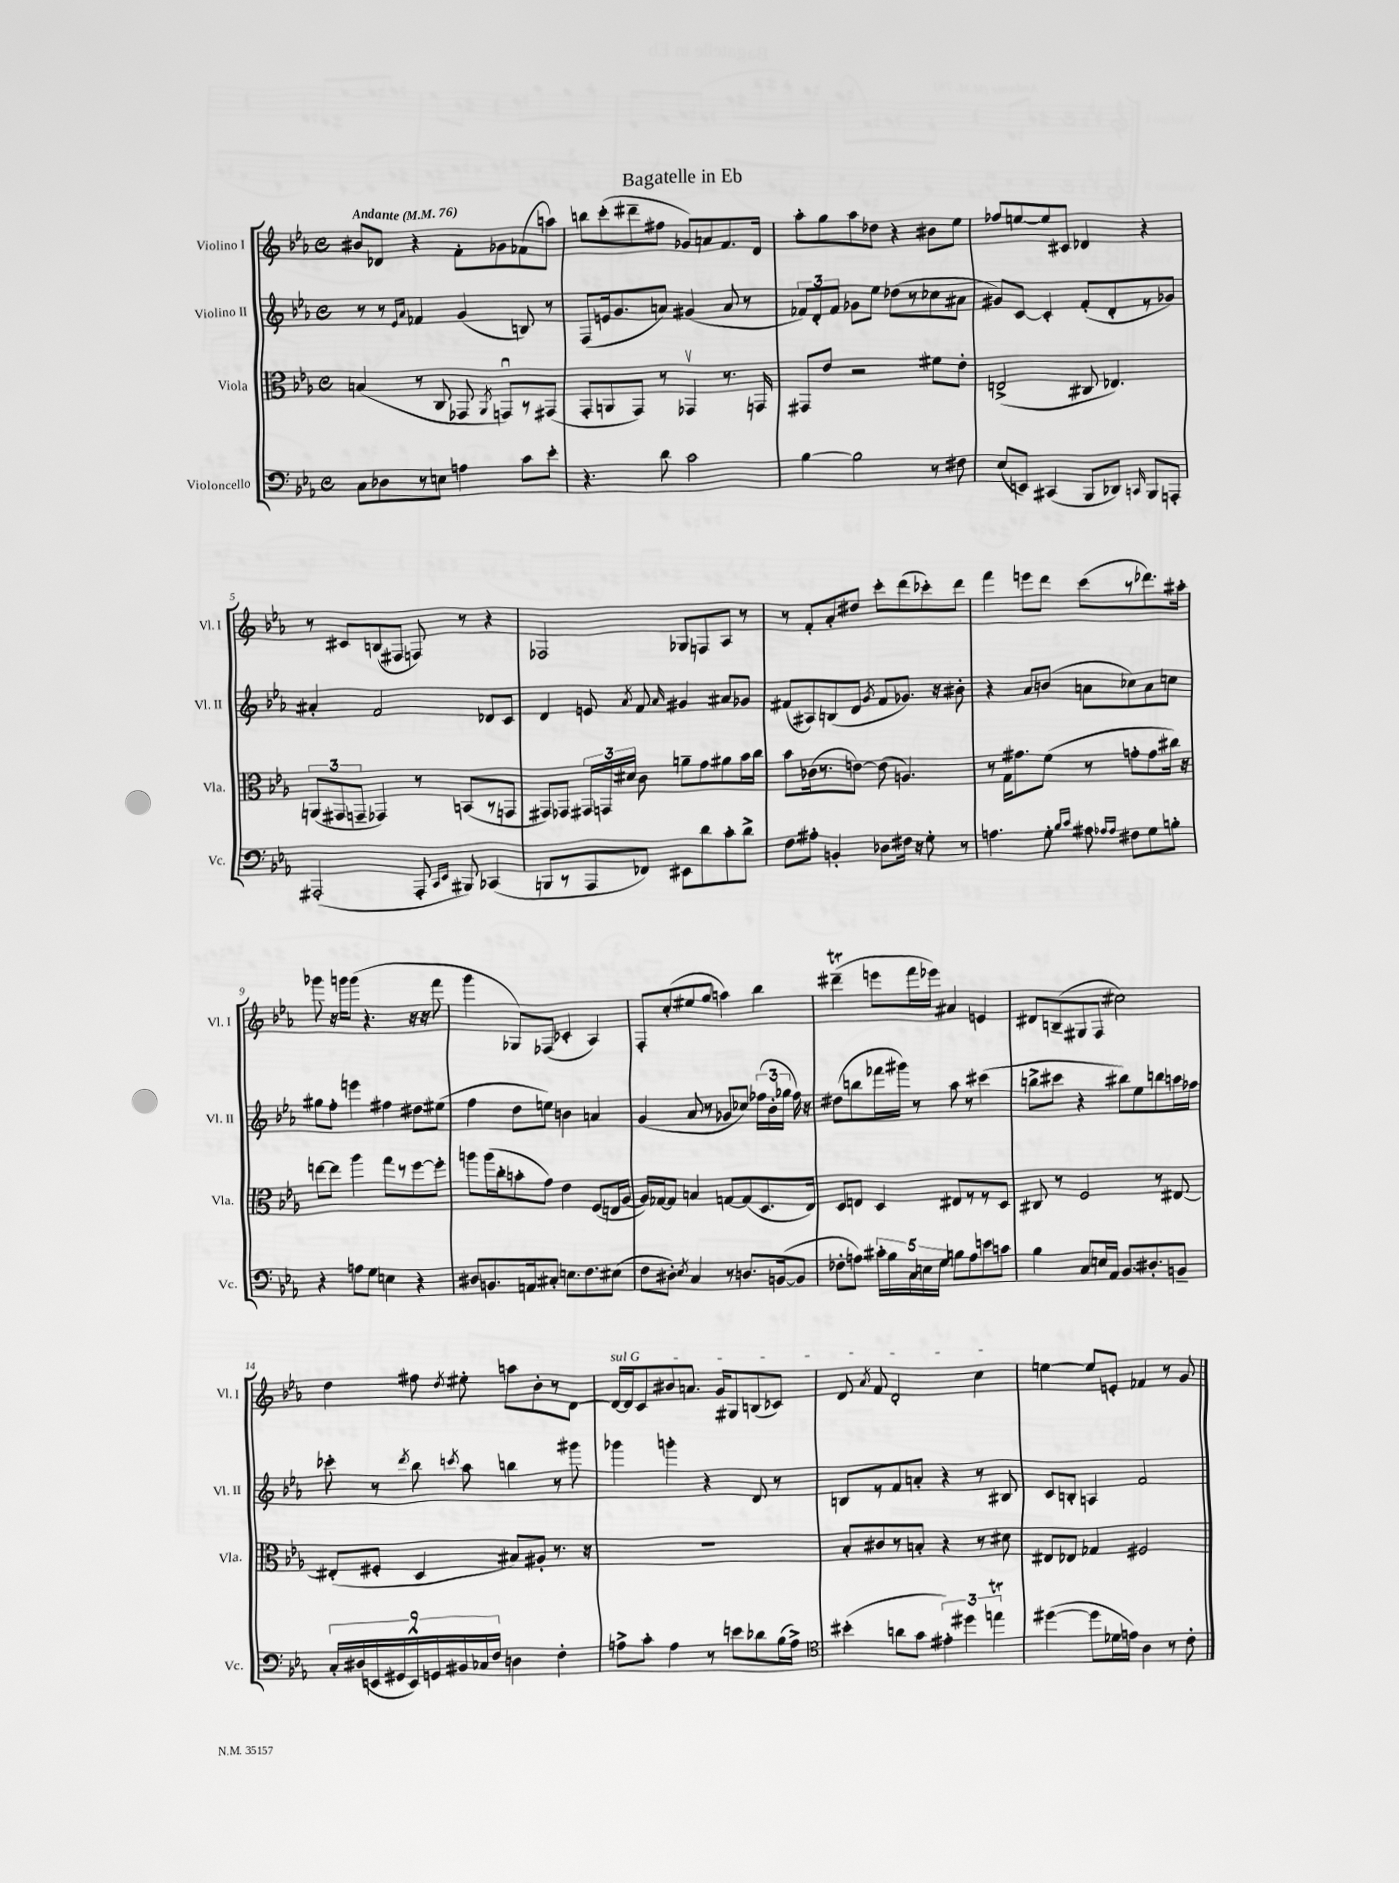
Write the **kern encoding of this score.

**kern	**kern	**kern	**kern
*part4	*part3	*part2	*part1
*staff4	*staff3	*staff2	*staff1
*I"Violoncello	*I"Viola	*I"Violino II	*I"Violino I
*I'Vc.	*I'Vla.	*I'Vl. II	*I'Vl. I
*clefF4	*clefC3	*clefG2	*clefG2
*k[b-e-a-]	*k[b-e-a-]	*k[b-e-a-]	*k[b-e-a-]
*M4/4	*M4/4	*M4/4	*M4/4
*met(c)	*met(c)	*met(c)	*met(c)
*MM76	*MM76	*MM76	*MM76
=1	=1	=1	=1
!	!	!	!LO:TX:a:B:t=Andante
8C\L	(4Bn/	8r	8b#X/L
8D-X\	.	8r	8d-X/J
.	.	16qqe-/LL	.
.	.	16qqa-/JJ	.
8r	8r	4f-X/	4r
8En\J	8C/	.	.
4An\	8GG-X/	(4g/	8f'\L
.	8qAA-/	.	.
.	8GGnu/L)	.	8g-X\
8c\L	8r	8Bn/)	(8f-X\
8e-'\J	(8GG#X/J	8r	8aan\J)
=2	=2	=2	=2
4.r	8GG'/L	(8F/L	8bbn\L
.	8AAn/	16en/k	(8ccc'\
.	.	8.g/	.
.	8GG/J)	.	8ddd#X~\
8d\	8r	8an/J)	8ff#X\J
2c\	4GG-Xv/	(4g#X/	8g-X/L)
.	.	.	8an/
.	8.r	8a/	8.f/
.	.	8r	.
.	16GGn/	.	16d/Jk
=3	=3	=3	=3
[4B-\	8GG#X/L	12f-X/L)	8aa-'\L
.	.	12d'/	.
.	8e-/J	.	8gg\
.	.	12f-/J	.
2B-\]	2r	8g-X\L	8aa-\
.	.	8ee-\J	8dd-X\J
.	.	(8dd-X\L	4r
.	.	8r	.
8r	8f#X\L	8cc-X\	8b#X\L
8F#X\	8e-'\J	8a#X\J	8ee-\J
=4	=4	=4	=4
(8E-/L	(2En^/	8g#X/L)	8ff-X/L
8EEn/J)	.	[8c/J	[8een/
(4CC#X/	.	4c'/]	8ee/]
.	.	.	8c#X/J
8BBB-/L	8C#X/	(8f'/L	4d-X/
8DD-X/J)	4.E-X/)	8d'/	.
16qqCCn/	.	.	.
8BBB-/L	.	8r	4r
8AAAn'/J	.	8g-X/J)	.
!!LO:LB:g=z
=5	=5	=5	=5
(2AAA#X'/	(12AAn/L	4a#X'/	8r
.	12GG#X/	.	.
.	.	.	8c#X/L
.	12GGn~/J	.	.
.	4GG-X/)	2f/	(8Bn/
.	.	.	8F#X/J
8AAA#'/	8r	.	8Fn/)
16qqCC/LL	.	.	.
16qqEE-/JJ	.	.	.
8BBB#X/)	(8BBn/L	.	8r
(4CC-X/	8r	8d-X/L	4r
.	8GGn/J	8c/J	.
=6	=6	=6	=6
8BBBn/L	8GG#X/L)	4d/	2F-X/
8r	8GG-X/J	.	.
8AAA-/	24GG#X/LL	8en/	.
.	24GGn/	.	.
.	24d#X/JJ	.	.
.	.	8qa-/	.
8FF-X/J)	8c\	8f/	.
.	.	16qqa-/	.
8EE#X\L	8an~\L	4g#X/	8G-X/L
8d\	8g\	.	8Fn/
8c'\	8a#X\	8a#X/L	8A-/J
8d^\J	16b-\L	8g-X/J	8r
.	16cc\JJ	.	.
=7	=7	=7	=7
8F\L	8b-\L	(8f#X/L	8r
8A#X'\J	(16c-X\k	8A#X/)	8f'/L
.	8.r	.	.
4BBn'/	.	(8Bn/	8a-'/
.	[8en\J)	8d/J	8dd#X/J
.	.	8qg/	.
8D-X\L	(8e\]	8f#/L	8ccc'\L
16F#X\Jk	4.An/)	8.g-X/J)	(8ddd\
16r	.	.	.
8G'\	.	.	8ccc-X'\)
.	.	16r	.
8r	.	8b#X'\	8ddd\J
=8	=8	=8	=8
4.An\	8r	4r	4fff\
.	16G\KL	.	.
.	8.g#X\	.	.
.	.	8a-/L	8eeen\L
8G'\	(8f\J	(8bn/J	8ddd\J
16qqB-/LL	.	.	.
16qqc/JJ	.	.	.
8A#X\	8r	8an\L	(8ccc\L
16qqA-X/LL	.	.	.
16qqA-/JJ	.	.	.
8F#X\L	8gn'\L	8cc-X\)	8r
8G\	8g\	8a\	8.ddd-X\)
8Bn'\J	16cc#X\Jk)	8ccn\J	.
.	16r	.	16aa#X'\Jk
!!LO:LB:g=z
=9	=9	=9	=9
4r	[8een\L	8gg#X\L	8ggg-X\
.	8ee\J]	8ff'\J	16r
.	.	.	16gggn\KL
8An\L	4aa-\	4eeen\	(8ggg\J
8G\J	.	.	4.r
4En\	8gg\L	4ff#X\	.
.	8r	.	.
4r	[8ff\	8dd#X\L	16r
.	.	.	16r
.	8ff'\J]	(8ee#X\J	8fff\
=10	=10	=10	=10
8D#X/L	8aan\L	4ff\	4ggg\
8.BBn/	(16aa\L	.	.
.	16cc'\J	.	.
.	8bn'\	8dd\L	8G-X/L)
16AAn/k	.	.	.
8C#X'/J	8g\J)	8een\J)	(8F-X/J
8.En\L	4e-\	4bn\	4c-X'/
8.F\	.	.	.
.	(8F/L	4an/	4A-/)
(8E#X\J	16En/L	.	.
.	[16A-/JJ	.	.
=11	=11	=11	=11
8F\L	16A-/LL])	(4g/	8F'/L
.	[16G-X/J	.	.
8D#X'\J)	8G-/J]	.	(8cc'/
8qE-/	.	.	.
4C/	4Bn/	8a-/	8ee#X/
.	.	8r	8gg/J
8r	[8Gn/L	8g-X/L	4aan\)
8.Dn/L	(8G/]	8cc-X/J)	.
.	8.D/	(24ff-X\LL	4bb-\
.	.	24b-'\	.
([16BBn/k	.	.	.
.	.	24gg-X\JJ	.
8BB/J]	.	16ff-\)	.
.	16E-/Jk)	16r	.
=12	=12	=12	=12
8F-X'\L	8D/L	(8dd#X\L	(4ddd#Xt~\
8An\J)	8En/J	8bbn\	.
20c#X'\LL	4D/	16fff-X\L	8eeen\L
20B-\	.	.	.
.	.	16ggg#X\JJ)	.
20C\	.	.	.
.	.	8r	16fff\L
20En\	.	.	.
.	.	.	16eee-X\JJ)
20G\JJ	.	.	.
8Bn\L	8E#X/L	8aa-\	4a#X/
8A\	8r	8r	.
8en\	8r	(4ccc#X\	4en/
8cn\J	8D/J	.	.
=13	=13	=13	=13
4B-\	8C#X/	8bbn^\L	8d#X/L
.	8r	8ccc#X\J	(8Bn~/
8C/L	2F/	4r	8G#X/
16En/L	.	.	8F/J
16AA-/JJ	.	.	.
8.BB-/L	.	8bb#X\L)	2cc#X\)
.	.	8ee-\	.
8.D#X'/	.	.	.
.	8r	8bbn\	.
8BBn~/J	[8E#X/	16aan\L	.
.	.	16ff-X\JJ	.
!!LO:LB:g=z
=14	=14	=14	=14
18C'/LL	(8E#X'/L]	8ccc-X'\	4dd\
(18D#X/	.	.	.
18EEn/	.	.	.
.	8F#X'/J	8r	.
18GG#X/	.	.	.
18EE^^/)	.	.	.
.	.	8qddd/	.
.	4D/	8bb-\	8ff#X\
18GGn/	.	.	.
18BB#X/	.	.	.
.	.	8qcccn/	8qdd/
.	.	8aa-\	8ee#X'\
18C-X/	.	.	.
18F/JJ	.	.	.
4Dn\	8B#X/L)	4bbn\	8aan\L
.	8A#X'/J	.	8b-'\
4F'\	8.r	8r	8r
.	.	8ggg#X\	[8d\J
.	16r	.	.
=15	=15	=15	=15
!	!	!	!LO:TX:a:i:t=sul G
8An^\L	1r	4ggg-X\	16d/LL_
.	.	.	16d/J]
8c'\J	.	.	8c/
4A\	.	4gggn'\	8b#X/
.	.	.	8.an/J
8r	.	4r	.
.	.	.	16g/KL
8en\L	.	.	8G#X/
8d-X\	.	8d/	(8Bn/
(16B-\L	.	8r	8c-X/J)
16A^\JJ)	.	.	.
=16	=16	=16	=16
*clefC4	*	*	*
(4b#X'\	8B-'/L	8Bn/L	8d/
.	.	.	8qa-/
.	8c#X/	8r	8f/
8an\L	8r	8f/	2d'/
8g\J	8Bn'/J	8an'/J	.
6e#X'\)	4r	4r	.
6dd#X\	.	.	.
.	8r	8r	4cc\
6eent\	.	.	.
.	8d#X\	8B#X/	.
=17	=17	=17	=17
([4dd#X\	8E#X/L	8c/L	[4een\
.	8E-X/J	8Bn'/J	.
8dd#\L]	4G-X/	4An/	8ee/L]
16d-X\L	.	.	8en'/J
16en\JJ)	.	.	.
4A-\	2F#X/	2f/	4f-X/
8r	.	.	8r
8c'\	.	.	8g/
==	==	==	==
*-	*-	*-	*-
